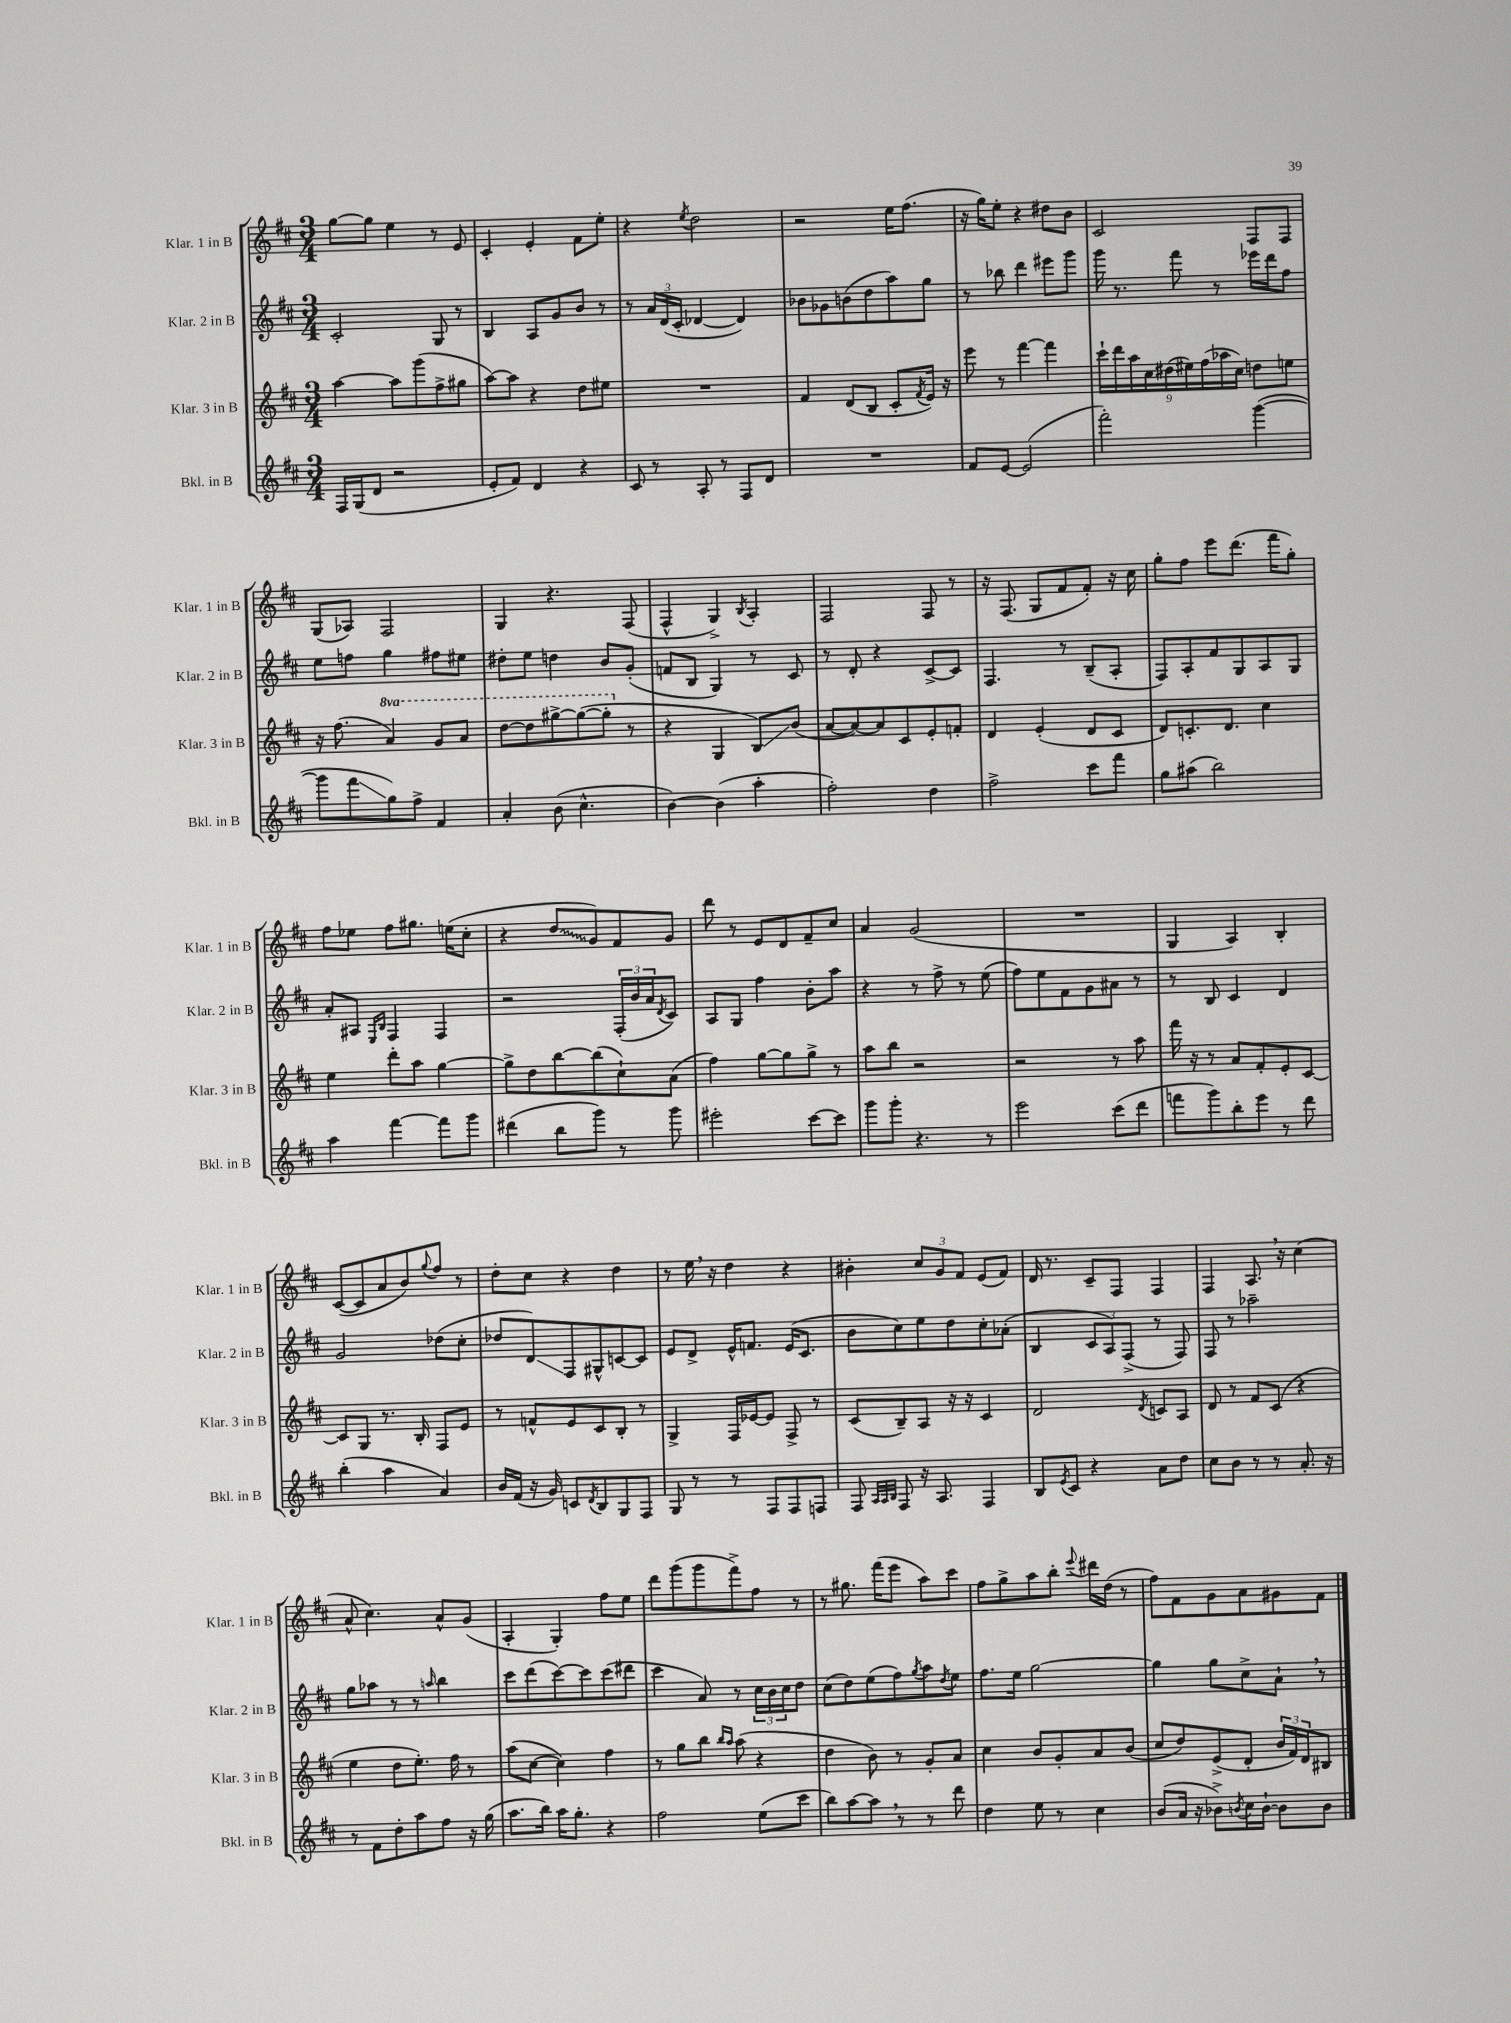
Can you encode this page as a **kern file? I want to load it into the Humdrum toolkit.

**kern	**kern	**kern	**kern
*staff4	*staff3	*staff2	*staff1
*clefG2	*clefG2	*clefG2	*clefG2
*k[f#c#]	*k[f#c#]	*k[f#c#]	*k[f#c#]
*M3/4	*M3/4	*M3/4	*M3/4
16F#	[4aa	2c#'	[8gg
(16G	.	.	.
8d	.	.	8gg]
2r	8aa]	.	4ee
.	(8ggg	.	.
.	8ff#^	8G	8r
.	8gg#	8r	8e
=	=	=	=
8e'	[8aa)	4B	4c#'
8f#)	8aa]	.	.
4d	4r	8A	4e'
.	.	8g	.
4r	8dd	8b	8f#
.	8ee#	8r	8ee'
=	=	=	=
8c#	2.r	8r	4r
8r	.	24a	.
.	.	(24d	.
.	.	24c#'	.
.	.	.	8qee
8A'	.	[4d-	2dd
8r	.	.	.
8F#	.	4d-])	.
8d	.	.	.
=	=	=	=
2.r	4f#	8b-	2r
.	.	8g-	.
.	(8d	(8b	.
.	8B	8dd	.
.	8c#'	8aa)	16ee
.	.	.	(8.ff#
.	8qf#	.	.
.	16e)	8gg	.
.	16r	.	.
=	=	=	=
8f#	8eee	8r	16r
.	.	.	16gg)
[8e	8r	8bb-	8ee'
(2e]	[4fff#	4ddd	4r
.	4fff#]	8eee#	8dd#
.	.	8ggg	8b
=	=	=	=
2fff#')	18ccc#`	16ggg	2c#
.	18ddd	.	.
.	.	8.r	.
.	18aa	.	.
.	18cc#	.	.
.	(18dd#	.	.
.	.	8fff#	.
.	18ee#)	.	.
.	(18ff#	.	.
.	.	8r	.
.	18aa-	.	.
.	18cc#)	.	.
([4ggg	8dd	16eee-	8F#
.	.	16ddd	.
.	8ee	8ff#	8F#
=	=	=	=
8ggg]	16r	8ee	(8G
.	(8.ff#	.	.
8fff#	.	8ff	8A-)
8gg)	4aa)	4gg	2F#
8ff#^	.	.	.
4f#	8gg	8ff#	.
.	8aa	8ee#	.
=	=	=	=
4a'	[8ddd	8dd#'	4G
.	8ddd]	8ee	.
(8b	[8ggg#^	4dd	4.r
4.cc#^^	(8ggg#_	.	.
.	8ggg#']	8b	.
.	8r	(8g'	(8F#
=	=	=	=
[4b)	4r	8f	4F#^^
.	.	8B	.
(4b]	4G	4G)	4G^)
.	.	.	8qB
4aa'	8B)	8r	4A'
.	(8b	8c#	.
=	=	=	=
2ff#')	[8a	8r	2F#
.	8a_)	8d'	.
.	8a]	4r	.
.	8c#	.	.
4dd	8e'	[8c#^	8F#
.	8f'	8c#]	8r
=	=	=	=
2ff#^	4d	4.F#	16r
.	.	.	(8.F#
.	(4e'	.	8G
.	.	8r	8f#
8ccc#	8d	(8B~	8f#')
8fff#	8c#	8A'	16r
.	.	.	16cc#
=	=	=	=
8gg	8d)	8F#)	8gg'
(8aa#	8.c'	8A'	8ff#
2bb)	.	8f#	8eee
.	8.d	.	.
.	.	8G	(8.ddd
.	4cc#	8A	.
.	.	.	16fff#
.	.	8G	8gg')
=	=	=	=
4aa	4ee	8a'	8ff#
.	.	8A#	8ee-
.	.	16qqE	.
.	.	16qqB	.
[4fff#	8ddd'	4F#	8ff#
.	8aa	.	8.gg#
8fff#]	[4gg	4F#	.
.	.	.	(16ee
8ggg	.	.	8cc#'
=	=	=	=
(4ddd#	8gg^]	2r	4r
.	8dd	.	.
8bb	[8bb	.	8dd
8ggg)	(8bb]	.	8g)
8r	8cc#`)	(24F#'	8f#
.	.	24b	.
.	.	24a	.
.	.	8qd	.
8ggg	(8a	8c#)	8g
=	=	=	=
2eee#'	4ff#)	8A	8ddd
.	.	8G	8r
.	[8gg	4ff#	8e
.	8gg]	.	8d
[8ccc#	8gg^	8b'	8f#~
8ccc#]	8r	8aa	8cc#
=	=	=	=
8ggg	8aa	4r	4a
8ggg'	8bb	.	.
4.r	2r	8r	(2g
.	.	8ff#^	.
.	.	8r	.
8r	.	(8ee	.
=	=	=	=
2eee	2r	8ff#)	2.r
.	.	8ee	.
.	.	8f#	.
.	.	8g	.
(8ccc#	8r	8a#	.
8ddd	8aa	8r	.
=	=	=	=
8fff	16fff#	8r	4G
.	16r	.	.
8ggg)	8r	8B	.
8bb'	8a	4c#	4A)
8eee	8f#'	.	.
8r	8e'	4d	4B'
8ddd	[8c#	.	.
=	=	=	=
(4bb'	8c#]	2g	([8c#
.	8G	.	8c#]
4aa	8.r	.	8a
.	.	.	8b)
.	16B'	.	.
.	.	.	8qqgg
4a)	8F#	(8dd-	8ff#
.	8e	8cc#'	8r
=	=	=	=
16b	8r	8dd-	8dd'
(16f#	.	.	.
16r	8f^^	8d)	8cc#
16g)	.	.	.
8c	8e	8F#	4r
8qd	.	.	.
8B	8c#	8G#^^	.
8G	8B'	[8c	4dd
8F#	8r	8c]	.
=	=	=	=
8G	4G^	8e	8r
8r	.	8d^	16ee
.	.	.	16r
8r	16F#	16e^^	4dd
.	[16e-	8.f	.
8F#	8e-]	.	.
8F#	8F#^	(16e	4r
.	.	8.c#	.
8F	8r	.	.
=	=	=	=
8F#	(8c#	8b	4b#'
32qqA	.	.	.
32qqA	.	.	.
32qqB	.	.	.
8F#	8B~)	8cc#)	.
16r	8A	8ee	12cc#
8.A	.	.	.
.	.	.	12g
.	16r	8dd	.
.	.	.	12f#
.	16r	.	.
4F#	4c#	8cc#'	(8e
.	.	(8a-'	8f#)
=	=	=	=
8B	2d	4B	16d
.	.	.	8.r
8qe	.	.	.
8c#	.	.	.
4r	.	12c#	8c#~
.	.	12A)	.
.	.	.	8F#
.	.	(12F#^	.
.	8qd	.	.
8a	8c	8r	4F#
8dd	8A	8F#)	.
=	=	=	=
8cc#	8d	8F#	4F#
8b	8r	8r	.
8r	8f#	2aa-~	8.A
8r	(8c#	.	.
.	.	.	16r
8.a'	4r	.	(4cc#
16r	.	.	.
=	=	=	=
8r	4ee	8gg	8a^^
8f#	.	8aa-	4.cc#)
8dd'	8dd	8r	.
8aa	8.ee')	8r	.
.	.	16qqaa	.
8ff#	.	4bb	8a^^
.	16ff#	.	.
16r	8r	.	(8g
(16gg	.	.	.
=	=	=	=
8.aa	(8aa	8ccc#	4A'
.	[8cc#	(8ddd	.
16bb)	.	.	.
16aa	4cc#])	[8ccc#)	4G')
8.gg'	.	.	.
.	.	8ccc#]	.
4r	4ff#	(8ccc#	8ff#
.	.	8ddd#	8ee
=	=	=	=
2ff#	8r	4ccc#	8ddd
.	8gg	.	(8ggg
.	8bb	8a)	8ggg
.	16qqbb	.	.
.	16qqaa	.	.
.	(8aa	8r	8fff#^)
(8ee	4r	24cc#	8ff#
.	.	24b	.
.	.	24cc#	.
8ccc#	.	8dd	8r
=	=	=	=
8bb)	4dd	(8cc#	8r
[8aa	.	8dd)	8.gg#
8aa]	8b)	(8ee	.
.	.	.	(16fff#
8r	8r	8ff#)	8eee
.	.	8qgg	.
8r	8g'	8aa	8aa)
.	.	8qdd	.
8ddd	8a	8ee	8ccc#
=	=	=	=
4dd	4cc#	8.ff#	8ff#
.	.	.	8gg^
.	.	16ee	.
8ee	8b	[2gg	8aa
8r	8g'	.	8bb'
.	.	.	8qqeee
4cc#	8a	.	16ddd#
.	.	.	(16dd
.	(8b	.	8r
=	=	=	=
(8b	8cc#	4gg]	8ff#)
16a	8dd)	.	8f#
16r	.	.	.
8b-^)	(8e^	8gg	8g
8qb	.	.	.
16cc#	8d'	8cc#^	8a
[16b`	.	.	.
8b]	24b	8a`	8g#
.	24f#)	.	.
.	24d	.	.
8b	8B#	8r	8f#
==	==	==	==
*-	*-	*-	*-
